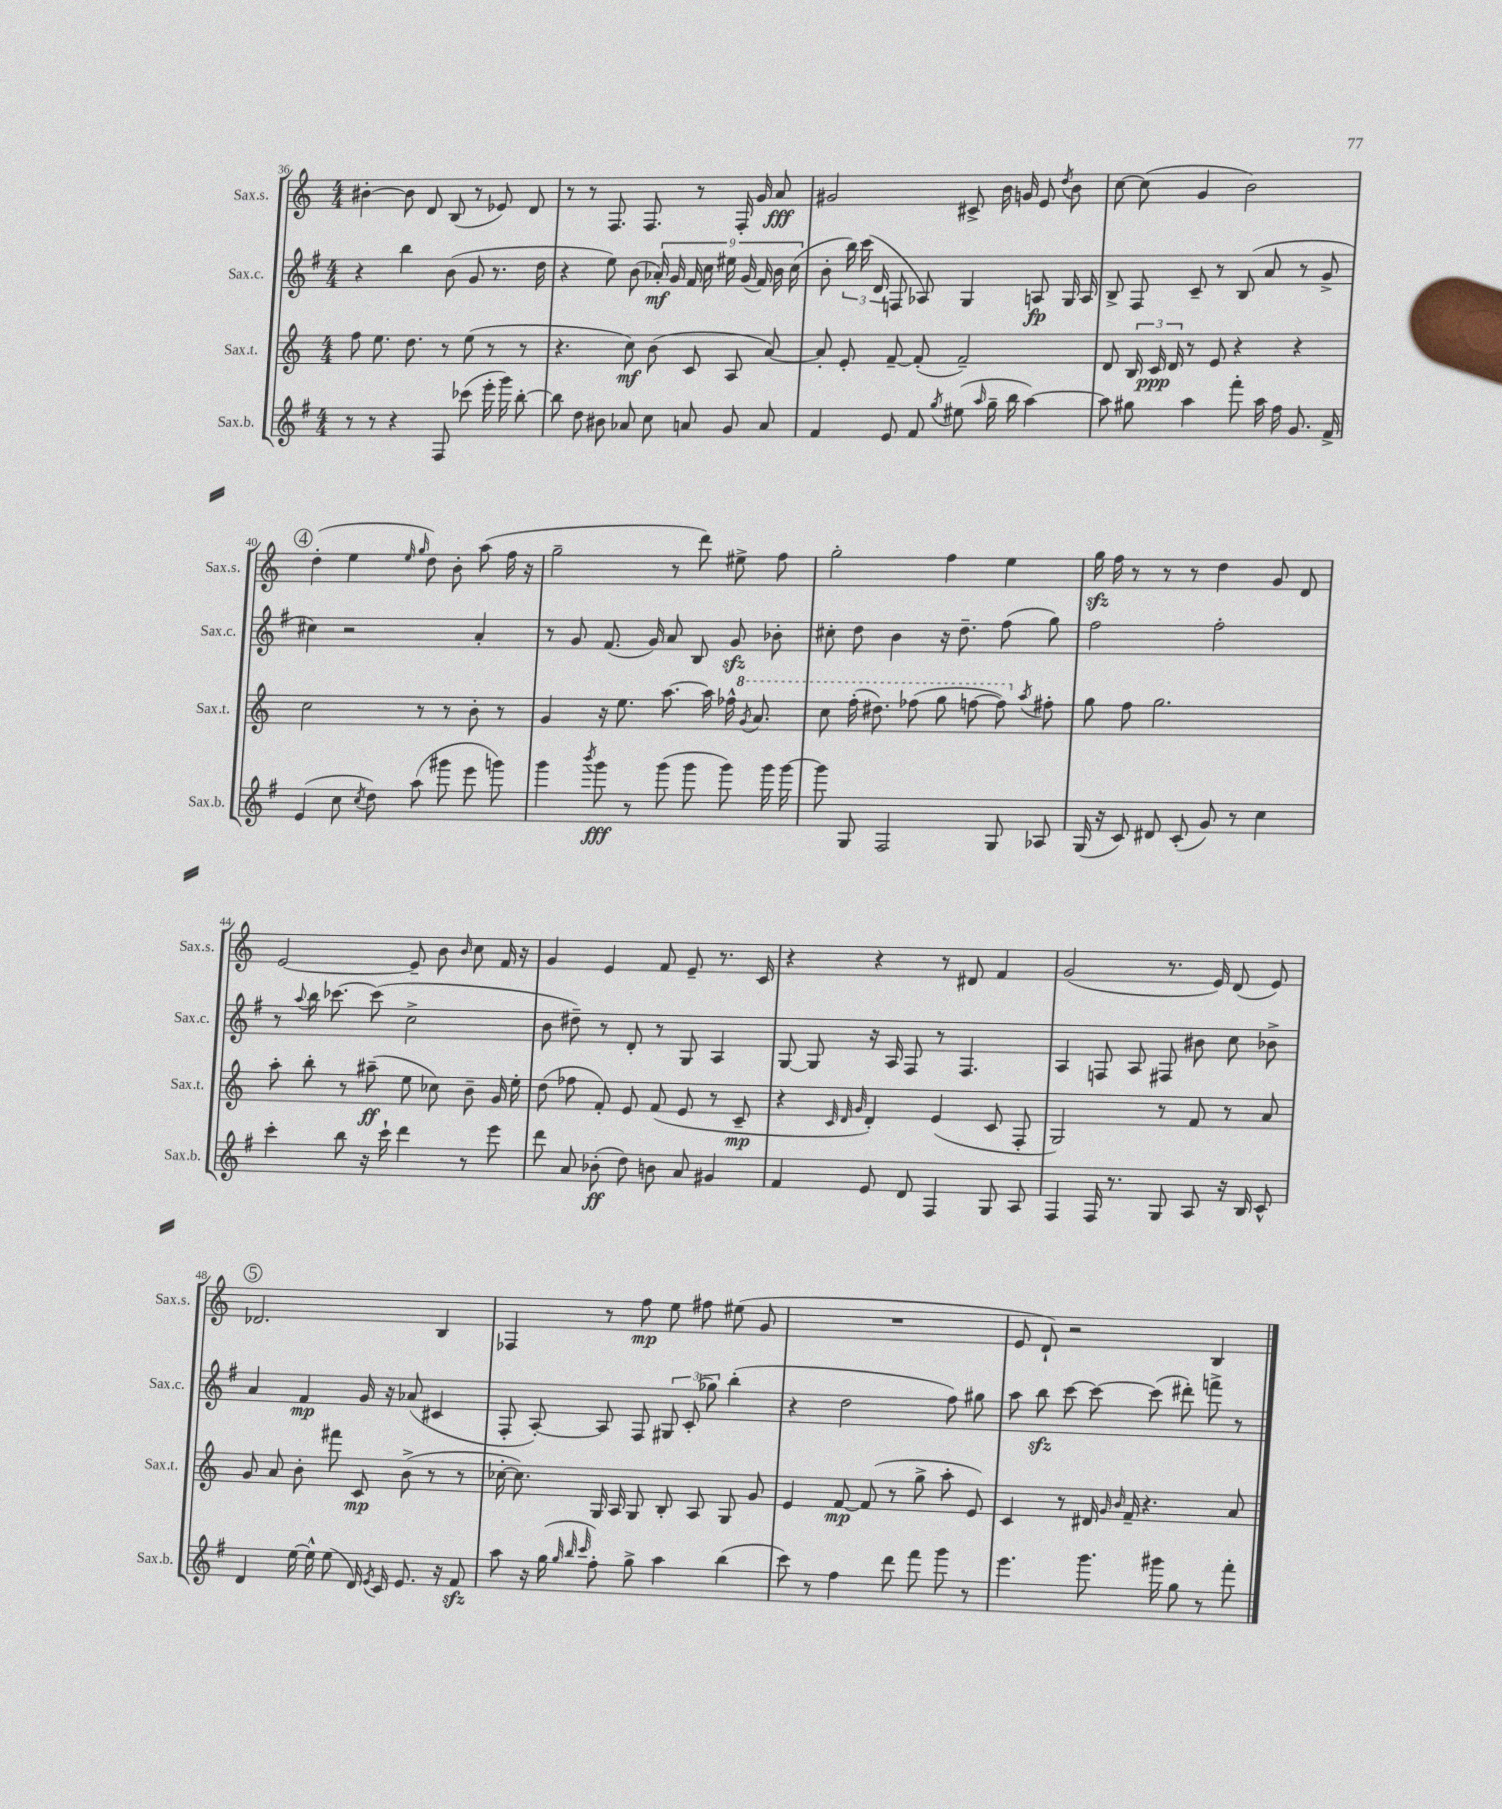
<<
\new StaffGroup <<
\new Staff = "s0" \with { instrumentName = "Sax.s." shortInstrumentName = "Sax.s." } {
    \clef treble \key c \major \numericTimeSignature \time 4/4
    \autoBeamOff bis'4~-. bis'8 d'8 b8( r8 ees'8) d'8 |
    r8 r8 f8. f8. r8 f16-. g'16 a'8\fff |
    gis'2 cis'8-> b'16 g'16 e'8 \acciaccatura { d''8 } b'8 |
    c''8~ c''8( g'4 b'2) |
    \mark \markup { \circle "4" } d''4-.( e''4 \grace { e''16 g''16 } d''8) b'8-. a''8( f''16 r16 |
    g''2-- r8 d'''8) eis''8-> f''8 |
    g''2-. f''4 e''4 |
    g''16\sfz f''16 r8 r8 r8 d''4 g'8 d'8 |
    e'2~ e'8-- b'8 \grace { b'16 } c''8 f'16 r16 |
    g'4 e'4 f'8 e'8-- r8. c'16 |
    r4 r4 r8 dis'8 f'4 |
    g'2( r8. e'16) d'8( e'8) |
    \mark \markup { \circle "5" } des'2. b4 |
    fes4 r8 f''8\mp e''8 fis''8 eis''8( g'8 |
    R1 |
    e'8 d'8-!) r2 b4 \bar "|." |
}
\new Staff = "s1" \with { instrumentName = "Sax.c." shortInstrumentName = "Sax.c." } {
    \clef treble \key g \major \numericTimeSignature \time 4/4
    \autoBeamOff r4 b''4 b'8( g'8 r8. d''16 |
    r4 e''8) b'8( \tuplet 9/8 { aes'16-.\mf) g'16 fis'16 c''16 eis''16 g'16( fis'16) b'16 c''16( } |
    b'8-. \tuplet 3/2 { b''16) c'''16( d'16 } f8 aes8) g4 a8\fp g16 a16 |
    b8-> fis8 c'8-- r8 b8( a'8 r8 g'8-> |
    \mark \markup { \circle "4" } cis''4) r2 a'4-. |
    r8 g'8 fis'8.( g'16) a'8 b8 g'8\sfz bes'8-. |
    cis''8-. d''8 b'4 r16 d''8.-- fis''8( g''8) |
    fis''2 fis''2-. |
    r8 \appoggiatura { a''8 } b''16 ces'''8.~ ces'''8( c''2-> |
    b'8 dis''8--) r8 d'8-. r8 g8 a4 |
    g8~ g8 r16 a16 fis8 r8 fis4. |
    a4 f8 a8 fis8 bis'8 c''8 bes'8-> |
    \mark \markup { \circle "5" } a'4 fis'4\mp g'16 r16 aes'8( cis'4 |
    fis8-. a8~-.) a8 fis8 \tuplet 3/2 { gis8 c'8-.( ges''8) } b''4-.( |
    r4 d''2 fis''8) gis''8 |
    a''8 b''8\sfz c'''8~ c'''8~ c'''8( dis'''8-.) f'''8-> r8 \bar "|." |
}
\new Staff = "s2" \with { instrumentName = "Sax.t." shortInstrumentName = "Sax.t." } {
    \clef treble \key c \major \numericTimeSignature \time 4/4
    \autoBeamOff f''8 e''8. d''8. r8 e''8( r8 r8 |
    r4. c''8\mf) b'8( c'8 a8 a'8~) |
    a'8-. e'8-. f'8~-- f'8-.( f'2--) |
    d'8 \tuplet 3/2 { b16 c'16\ppp d'16 } r8 e'8 r4 r4 |
    \mark \markup { \circle "4" } c''2 r8 r8 b'8-. r8 |
    g'4 r16 e''8. a''8.~ a''16 fes''16-^ \ottava #1 \acciaccatura { g''8 } a''8. |
    c'''8 f'''16-.( dis'''8.) fes'''8( g'''8 f'''8~ f'''8) \ottava #0 \acciaccatura { a''8 } fis''8-. |
    g''8 f''8 g''2. |
    a''8-. b''8-. r8 ais''8--\ff( e''8 ces''8) b'8-- g'16 e''16-. |
    d''8( fes''8 f'8-.) e'8 f'8( e'8 r8 c'8--\mp |
    r4 \grace { c'32 d'32 g'32 } d'4-.) e'4( c'8 f8-. |
    g2) r8 f'8 r8 a'8 |
    \mark \markup { \circle "5" } g'8 a'8 b'8-. fis'''8 c'8\mp b'8->( r8 r8 |
    ces''16~-. ces''8.) g16 a16 g8 b8-. a8 g8 g'8 |
    e'4 f'8~\mp f'8( r8 g''8-> a''8-. e'8) |
    c'4 r8 dis'16 \grace { g'16 b'16 } f'16-- r4. a'8 \bar "|." |
}
\new Staff = "s3" \with { instrumentName = "Sax.b." shortInstrumentName = "Sax.b." } {
    \clef treble \key g \major \numericTimeSignature \time 4/4
    \autoBeamOff r8 r8 r4 fis8 ces'''8( e'''16-. g'''16) b''8~-. |
    b''8 d''8 bis'8 aes'8 c''8 a'8 g'8 a'8 |
    fis'4 e'8 fis'8 \acciaccatura { g''8 } eis''8( \grace { a''16 } g''16-- b''16 a''4~) |
    a''8 gis''8 a''4 fis'''8-. a''16 fis''16 g'8. fis'16-> |
    \mark \markup { \circle "4" } e'4( c''8 \acciaccatura { c''8 } d''8) a''8( gis'''8 e'''8 g'''8) |
    g'''4 \acciaccatura { b'''8 } g'''8\fff r8 g'''8( g'''8 g'''8) g'''16 g'''16~ |
    g'''8 g8 fis2 g8 aes8 |
    g16( r16 c'8) dis'8 c'8-.( g'8) r8 c''4 |
    c'''4-. b''8 r16 c'''16-! d'''4 r8 e'''8 |
    d'''8 a'8 bes'8-.\ff( d''8) b'8 a'8 gis'4 |
    fis'4 e'8 d'8 fis4 g8 a8 |
    fis4 fis16 r8. g8 a8 r16 b16 c'8-^ |
    \mark \markup { \circle "5" } d'4 e''16~ e''16-^ e''8( d'16) \acciaccatura { e'8 } c'16 e'8. r16 fis'8\sfz |
    a''8 r16 g''16( \grace { g''32 b''32 c'''32 } fis''8-.) g''8-> a''4 b''4( |
    c'''8) r8 fis''4 d'''8 fis'''8 g'''8 r8 |
    e'''4. g'''8. gis'''16 g''8 r8 fis'''8-. \bar "|." |
}
>>
>>
\layout { \context { \Score currentBarNumber = #36 } }
